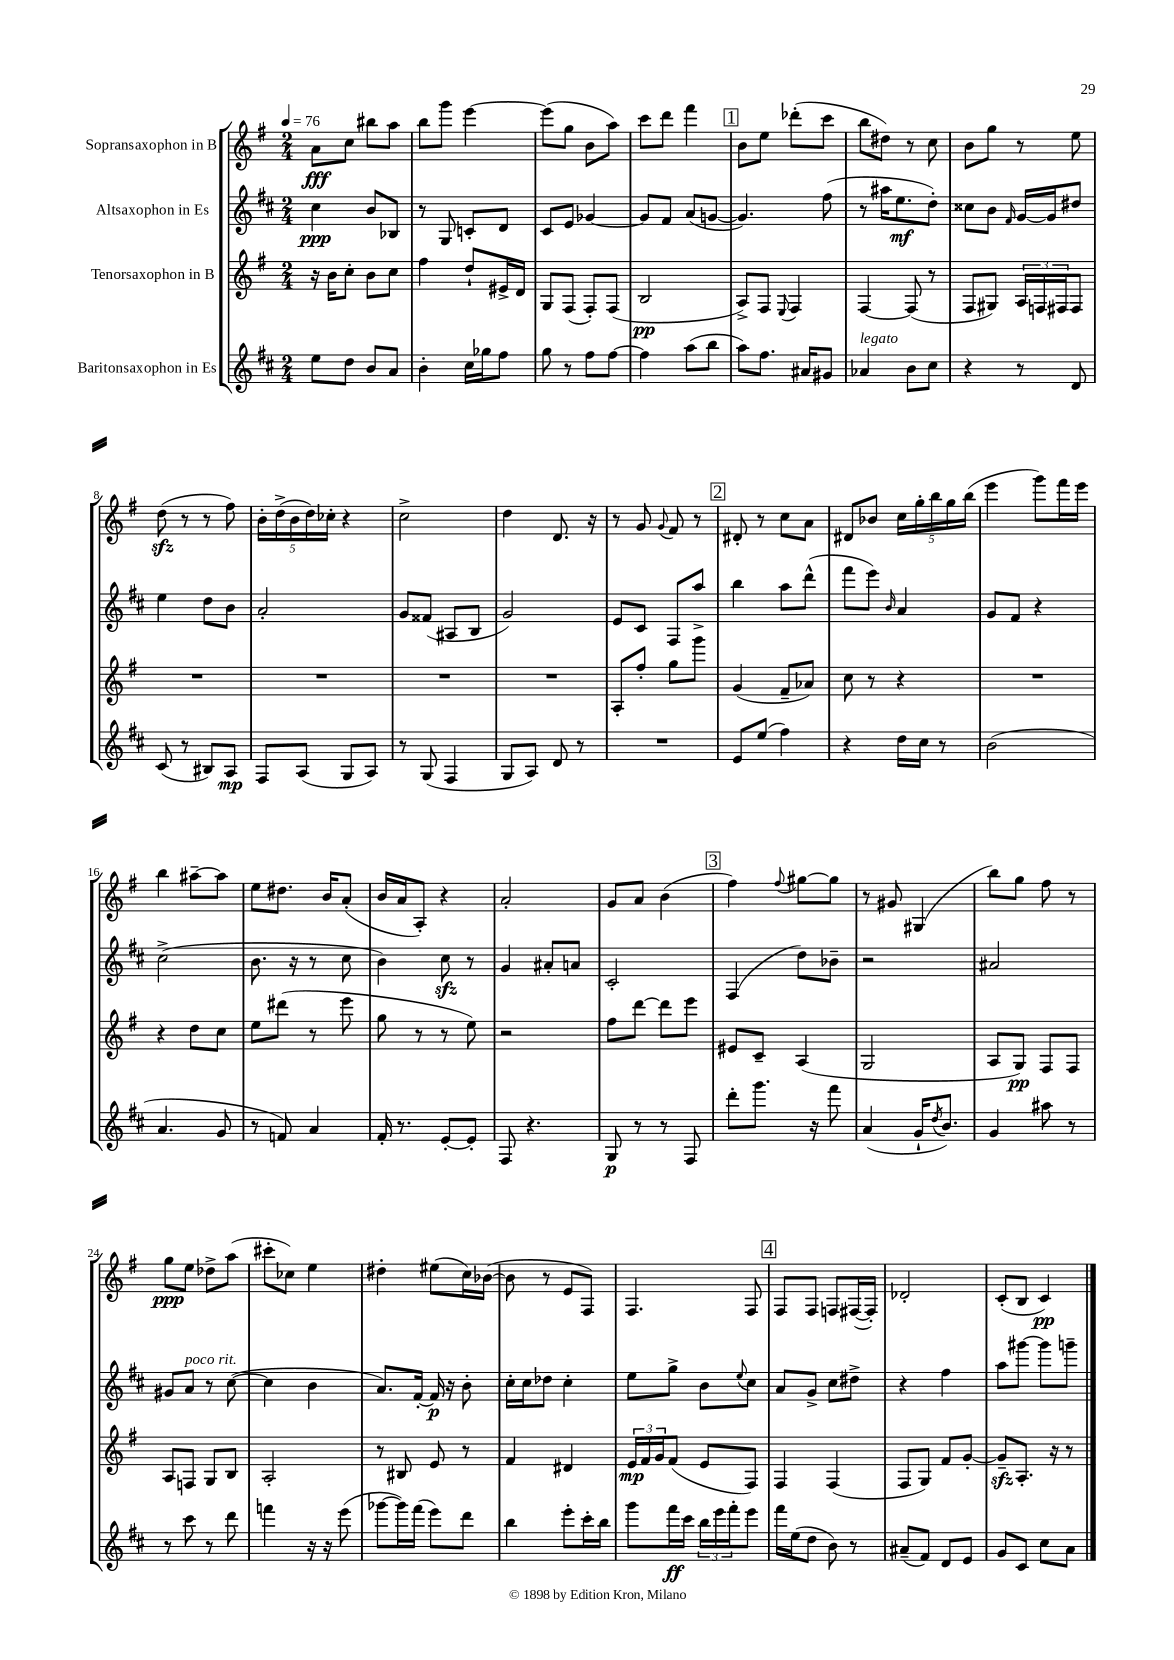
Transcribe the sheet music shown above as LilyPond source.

<<
\new StaffGroup <<
\new Staff = "s0" \with { instrumentName = "Sopransaxophon in B" } {
    \clef treble \key g \major \numericTimeSignature \time 2/4 \tempo 4 = 76
    a'8\fff c''8 bis''8 a''8 |
    b''8 g'''8 e'''4~ |
    e'''8( g''8 b'8 a''8) |
    c'''8 d'''8 fis'''4 |
    \mark \markup { \box "1" } b'8 e''8 des'''8-.( c'''8 |
    b''8 dis''8) r8 c''8 |
    b'8 g''8 r8 e''8 |
    d''8\sfz( r8 r8 fis''8) |
    \tuplet 5/4 { b'16-. d''16->( b'16 d''16) ces''16-. } r4 |
    c''2-> |
    d''4 d'8. r16 |
    r8 g'8 \appoggiatura { g'8 } fis'8 r8 |
    \mark \markup { \box "2" } dis'8-. r8 c''8 a'8 |
    dis'8 bes'8 \tuplet 5/4 { c''16 g''16-. b''16 g''16 b''16( } |
    e'''4 g'''8) fis'''16 e'''16 |
    b''4 ais''8~-- ais''8 |
    e''8 dis''8. b'16 a'8-.( |
    b'16 a'16 a8-.) r4 |
    a'2-. |
    g'8 a'8 b'4( |
    \mark \markup { \box "3" } fis''4) \appoggiatura { fis''8 } gis''8~ gis''8 |
    r8 gis'8 gis4( |
    b''8) g''8 fis''8 r8 |
    g''8\ppp e''8 des''8-> a''8( |
    cis'''8-. ces''8) e''4 |
    dis''4-. eis''8( c''16) bes'16~( |
    bes'8 r8 e'8 fis8) |
    fis4. fis8 |
    \mark \markup { \box "4" } fis8 fis8 f8 fis16~( fis16-.) |
    des'2-. |
    c'8-.( b8 c'4\pp) \bar "|." |
}
\new Staff = "s1" \with { instrumentName = "Altsaxophon in Es" } {
    \clef treble \key d \major \numericTimeSignature \time 2/4
    cis''4\ppp b'8 bes8 |
    r8 g8 c'8-. d'8 |
    cis'8 e'8 ges'4~ |
    ges'8 fis'8 a'8( g'8~ |
    \mark \markup { \box "1" } g'4.) fis''8( |
    r8 ais''16 e''8.\mf d''8-.) |
    cisis''8 b'8 \grace { fis'16 } g'16~ g'16 dis''8 |
    e''4 d''8 b'8 |
    a'2-. |
    g'8 fisis'8( ais8 b8 |
    g'2) |
    e'8 cis'8 fis8 a''8-> |
    \mark \markup { \box "2" } b''4 a''8 d'''8-^( |
    fis'''8 e'''8) \grace { b'16 } a'4 |
    g'8 fis'8 r4 |
    cis''2->( |
    b'8. r16 r8 cis''8 |
    b'4) cis''8\sfz r8 |
    g'4 ais'8-. a'8 |
    cis'2-. |
    \mark \markup { \box "3" } fis4( d''8) bes'8-- |
    r2 |
    ais'2 |
    gis'8 a'8^\markup { \italic "poco rit." } r8 cis''8~( |
    cis''4 b'4 |
    a'8.) fis'16~-. fis'16\p r16 b'8-. |
    cis''16-. cis''16 des''8 cis''4-. |
    e''8 g''8-> b'8 \appoggiatura { e''8 } cis''8 |
    \mark \markup { \box "4" } a'8 g'8-> cis''8 dis''8-> |
    r4 fis''4 |
    a''8 gis'''8~ gis'''8 g'''8-- \bar "|." |
}
\new Staff = "s2" \with { instrumentName = "Tenorsaxophon in B" } {
    \clef treble \key g \major \numericTimeSignature \time 2/4
    r16 b'16 c''8-. b'8 c''8 |
    fis''4 d''8-! eis'16-> d'16 |
    g8 fis8( fis8-.) fis8( |
    b2\pp |
    \mark \markup { \box "1" } a8->) fis8 \appoggiatura { e8 } fis4 |
    fis4~ fis8( r8 |
    fis8 gis8) \tuplet 3/2 { a16 f16 fis16 } fis8 |
    R2 |
    R2 |
    R2 |
    R2 |
    a8-. fis''8-. g''8 g'''8 |
    \mark \markup { \box "2" } g'4( fis'8-- aes'8) |
    c''8 r8 r4 |
    R2 |
    r4 d''8 c''8 |
    e''8 dis'''8( r8 e'''8 |
    g''8 r8 r8 e''8) |
    r2 |
    fis''8 d'''8~ d'''8 e'''8 |
    \mark \markup { \box "3" } eis'8 c'8-- a4( |
    g2 |
    a8 g8\pp) fis8 fis8 |
    a8 f8 g8 b8 |
    a2-. |
    r8 bis8 e'8 r8 |
    fis'4 dis'4 |
    \tuplet 3/2 { e'16\mp fis'16 g'16 } fis'8( e'8 fis8) |
    \mark \markup { \box "4" } fis4 fis4( |
    fis8 g8) fis'8 g'8~-. |
    g'8--\sfz a8.-. r16 r8 \bar "|." |
}
\new Staff = "s3" \with { instrumentName = "Baritonsaxophon in Es" } {
    \clef treble \key d \major \numericTimeSignature \time 2/4
    e''8 d''8 b'8 a'8 |
    b'4-. cis''16 ges''16 fis''8 |
    g''8 r8 fis''8 fis''8~ |
    fis''4 a''8( b''8 |
    \mark \markup { \box "1" } a''8) fis''8. ais'16 gis'8 |
    aes'4^\markup { \italic "legato" } b'8 cis''8 |
    r4 r8 d'8 |
    cis'8( r8 bis8) a8\mp |
    fis8 a8( g8 a8) |
    r8 g8( fis4 |
    g8 a8) d'8 r8 |
    R2 |
    \mark \markup { \box "2" } e'8 e''8( fis''4) |
    r4 d''16 cis''16 r8 |
    b'2( |
    a'4. g'8 |
    r8 f'8) a'4 |
    fis'16-. r8. e'8~-. e'8-. |
    fis8 r4. |
    g8\p r8 r8 fis8 |
    \mark \markup { \box "3" } d'''8-. g'''8. r16 fis'''8 |
    a'4( g'16-! \acciaccatura { d''8 } b'8.) |
    g'4 ais''8 r8 |
    r8 cis'''8 r8 d'''8 |
    f'''4 r16 r16 e'''8( |
    ges'''8~ ges'''16) fis'''16( e'''8) d'''8 |
    b''4 e'''8-. cis'''16-. b''16 |
    g'''8 fis'''16\ff cis'''16 \tuplet 3/2 { b''16 e'''16 fis'''16-. } e'''8 |
    \mark \markup { \box "4" } fis'''16 e''16( d''8 b'8) r8 |
    ais'8--( fis'8) d'8 e'8 |
    g'8 cis'8 cis''8 a'8 \bar "|." |
}
>>
>>
